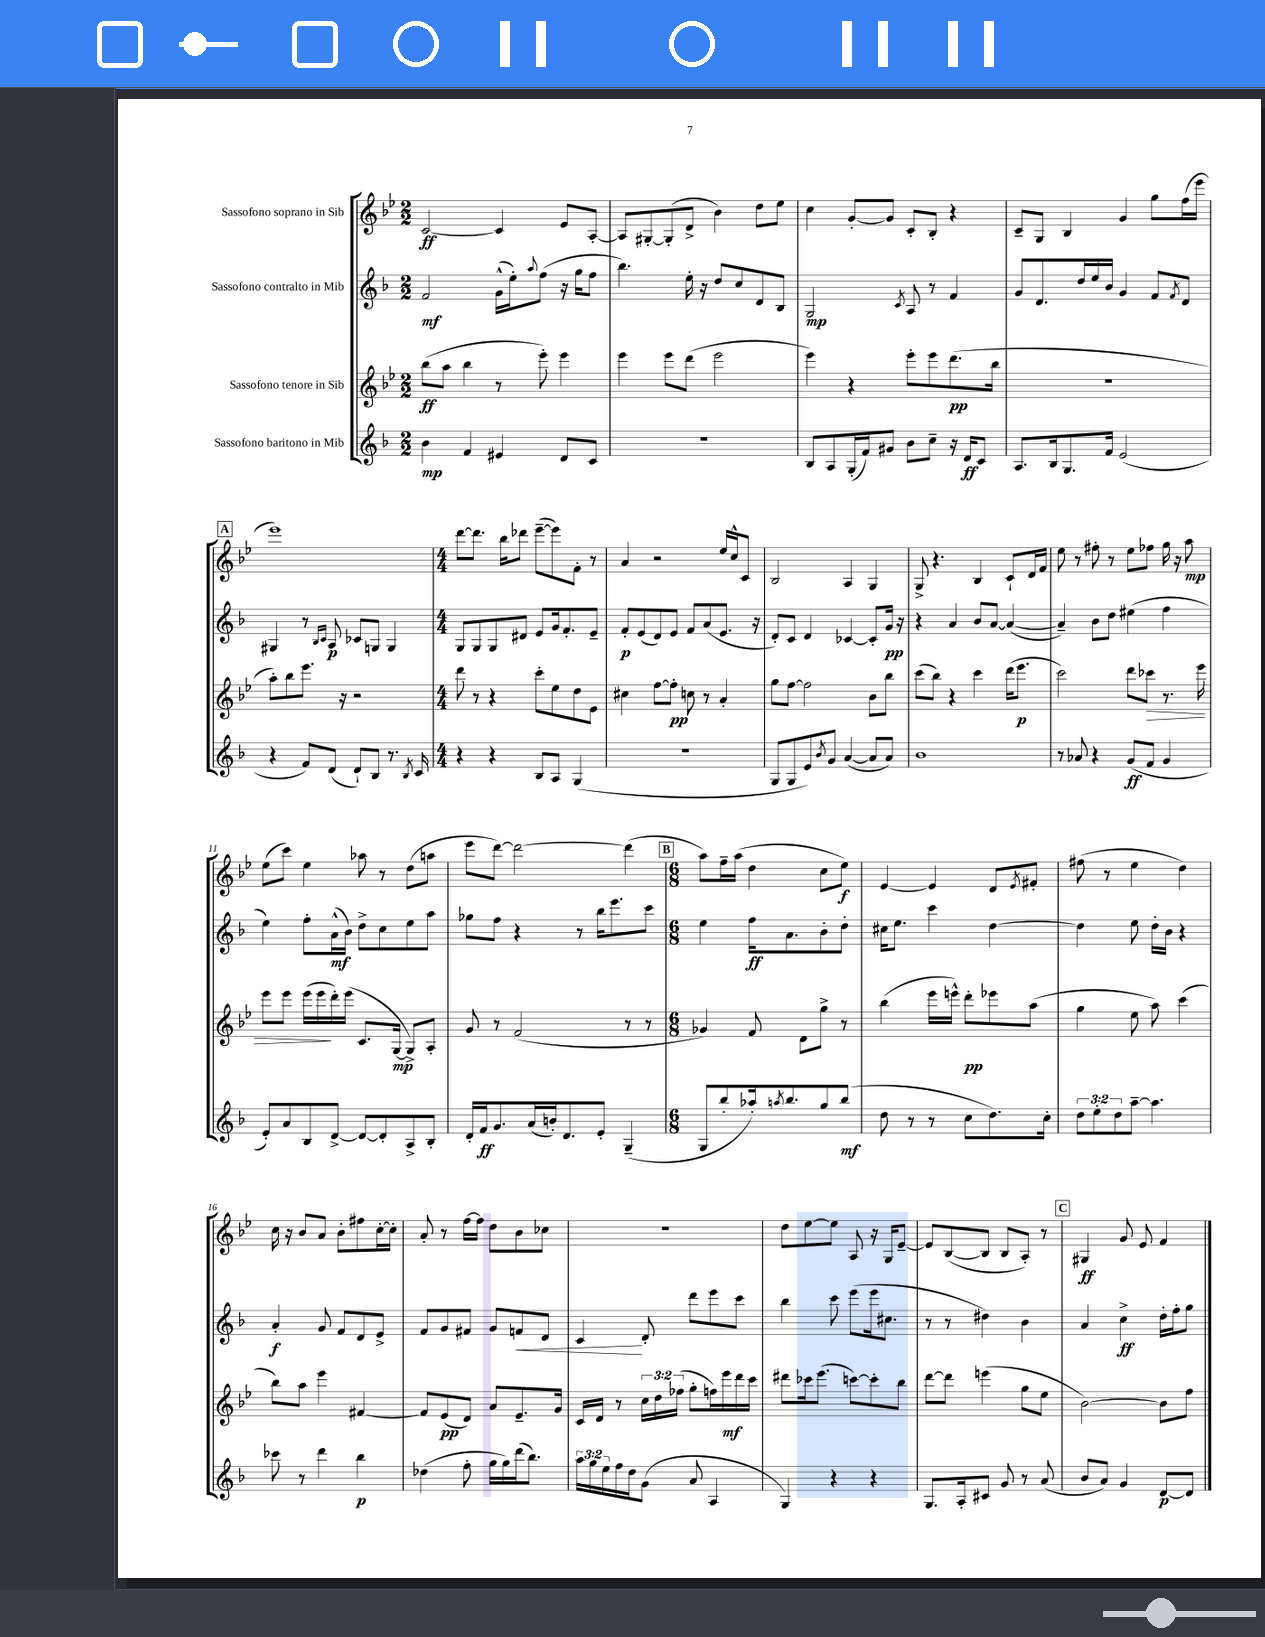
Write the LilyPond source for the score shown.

<<
\new StaffGroup <<
\new Staff = "s0" \with { instrumentName = "Sassofono soprano in Sib" } {
    \clef treble \key bes \major \numericTimeSignature \time 2/2
    c'2~\ff c'4 ees'8 a8~-. |
    a8 gis8~-. gis8-.( d'8-> bes'4) d''8 ees''8 |
    c''4 g'8~-. g'8 c'8-. bes8-. r4 |
    c'8-- g8 bes4 g'4 g''8 f''16( ees'''16 |
    \mark \markup { \box "A" } ees'''1) |
    \numericTimeSignature \time 4/4 d'''8~ d'''8. bes''16 des'''8 ees'''8~--( ees'''8) f'8-. r8 |
    a'4 r2 ees''16 c''16-^ c'8 |
    bes2 a4 g4 |
    g8-> r4. bes4 c'8-! d'16 f'16 |
    ees''8 r8 fis''8-. r8 ees''8 fes''8 g''16 r16 a''8\mp |
    ees''8( c'''8) ees''4 aes''8 r8 d''8( a''8 |
    ees'''8 d'''8~) d'''2~ d'''4( |
    \mark \markup { \box "B" } \numericTimeSignature \time 6/8 a''8) f''16-- a''16( d''4 c''8 ees''8\f) |
    ees'4~ ees'4 d'8 \acciaccatura { ees'8 } fis'8-. |
    fis''8( r8 ees''4 d''4) |
    c''16 r16 bes'8 a'8 bes'8-. fis''8 c''16~-. c''16-. |
    a'8-. r8 f''16~ f''16 d''8 bes'8 ces''8 |
    R2. |
    d''8 ees''8~ ees''8 a8 r16 g16 ees'8~-- |
    ees'8 bes8~( bes8 bes8 a8-.) r8 |
    \mark \markup { \box "C" } gis4\ff g'8 ees'8 f'4 \bar "|." |
}
\new Staff = "s1" \with { instrumentName = "Sassofono contralto in Mib" } {
    \clef treble \key f \major \numericTimeSignature \time 2/2
    f'2\mf g'16-^( e''16-.) \appoggiatura { a''8 } f''8( r16 g''16 f''8 |
    bes''4.) e''16-. r16 d''8 c''8 d'8 bes8 |
    g2\mp \acciaccatura { c'8 } a8 r8 f'4 |
    g'8 d'8. d''16 e''16 bes'16 g'4 f'8 \acciaccatura { f'8 } d'8 |
    \mark \markup { \box "A" } gis4 r8 \grace { bes16 c'16 } a8\p ces'8 g8 g4 |
    \numericTimeSignature \time 4/4 g8 g8 g8 dis'8 e'8 g'16 f'8.-. e'8-- |
    f'8-.\p e'8( d'8) e'8 f'8 a'8( e'8. r16 |
    d'8-.) c'8 d'4 ces'4~ ces'8-. g'16\pp r16 |
    r4 a'4 bes'8 a'8~ a'4~( |
    a'4--) bes'8 d''8 eis''4( f''4 |
    e''4) f''8-. a'16-^\mf( bes'16) d''8-> c''8 e''8 a''8 |
    ges''8 f''8 r4 r8 bes''16 e'''8. c'''8 |
    \mark \markup { \box "B" } \numericTimeSignature \time 6/8 e''4 f''16\ff a'8. bes'8-. d''8-. |
    cis''16 e''8. c'''4 d''4~ |
    d''4 e''8 d''16-. bes'16 r4 |
    a'4-.\f g'8 f'8 d'8 e'8-> |
    f'8 g'8 fis'8 g'8 f'8\< d'8 |
    c'4\! d'8-. d'''8 e'''8 c'''8 |
    bes''4 c'''8 e'''8( e'''16 cis''8. |
    r8 r8 dis''4) bes'4 |
    \mark \markup { \box "C" } a'4 c''4->\ff d''16-. f''16-. g''8 \bar "|." |
}
\new Staff = "s2" \with { instrumentName = "Sassofono tenore in Sib" } {
    \clef treble \key bes \major \numericTimeSignature \time 2/2 \override Staff.TupletNumber.text = #tuplet-number::calc-fraction-text
    bes''8\ff( a''8 bes''4 r8 ees'''8-.) ees'''4 |
    ees'''4 ees'''8 d'''8( ees'''2 |
    ees'''4) r4 ees'''8-. ees'''8 d'''8.\pp( bes''16 |
    r1 |
    \mark \markup { \box "A" } a''8-.) bes''8 ees'''8. r16 r2 |
    \numericTimeSignature \time 4/4 d'''8 r8 r4 c'''8-. ees''8 d''8 ees'8 |
    cis''4 f''8~ f''8-.\pp c''8 r8 a'4-. |
    g''8 f''8~ f''2 bes'8 bes''8 |
    c'''8( bes''8) r4 c'''4 d'''16( ees'''8.\p |
    c'''2) d'''8 ces'''8\> r8. ees'''16 |
    ees'''8 ees'''8 ees'''16( ees'''16\! d'''16-.) ees'''16( c'8. g16~\mp g8->) a8-. |
    g'8 r8 f'2( r8 r8 |
    \mark \markup { \box "B" } \numericTimeSignature \time 6/8 ges'4) f'8 d'8 g''8-> r8 |
    bes''4( ees'''16 e'''16-^) d'''8-.\pp ees'''8 a''8( |
    g''4 ees''8 a''8) c'''4( |
    bes''8) a''8 ees'''4 fis'4~ |
    fis'8 ees'8\pp( d'8) a'8 ees'8.-- g'16 |
    c'16 d'16 r8 \tuplet 3/2 { c''16 d''16 fes''16( } g''8-. f''16) ees'''16\mf d'''16 c'''16 |
    dis'''8 ces'''16 ees'''8.( c'''8~) c'''8-. bes''8 |
    d'''8~ d'''8 e'''4( g''8 ees''8 |
    \mark \markup { \box "C" } bes'2~) bes'8 f''8 \bar "|." |
}
\new Staff = "s3" \with { instrumentName = "Sassofono baritono in Mib" } {
    \clef treble \key f \major \numericTimeSignature \time 2/2 \override Staff.TupletNumber.text = #tuplet-number::calc-fraction-text
    bes'4\mp f'4 eis'4 d'8 c'8 |
    R1 |
    bes8 a8 g16-.( f'16) gis'8 bes'8 c''8-- r16 d'16\ff c'8 |
    a8. bes16 g8. f'16 e'2( |
    \mark \markup { \box "A" } r4 f'8) d'8( d'8-!) bes8 r8. \acciaccatura { bes8 } c'16 |
    \numericTimeSignature \time 4/4 r4 r4 bes8 a8 g4( |
    R1 |
    g8 g8 e'8) \acciaccatura { bes'8 } g'8 a'4~( a'8 a'8) |
    bes'1 |
    r8 aes'8 r4 g'8\ff( f'8 g'4 |
    e'8-.) a'8 bes8 d'8~-> d'8~ d'8-. a8-> bes8-. |
    d'16-. f'16\ff g'8. a'16( b'16-.) d'8. e'8-. g4--( |
    \mark \markup { \box "B" } \numericTimeSignature \time 6/8 g8 bes''8-. aes''16-.) \acciaccatura { a''8 } bes''8. g''8 bes''8\mf( |
    d''8 r8 r8 c''8 d''8.) c''16-. |
    \tuplet 3/2 { d''8 e''8-. d''8 } a''8~-- a''4. |
    ces'''8 r8 d'''4 bes''4\p |
    des''4( f''8-. g''16 g''16) d'''16( bes''8.) |
    \tuplet 3/2 { a''16 g''16 e''16 } f''16 d''16 g'8( a'8 a4 |
    g4) r4 r4 |
    g8. a16-. cis'8 g'8 r8 a'8( |
    \mark \markup { \box "C" } bes'8 a'8) g'4 d'8~\p d'8 \bar "|." |
}
>>
>>
